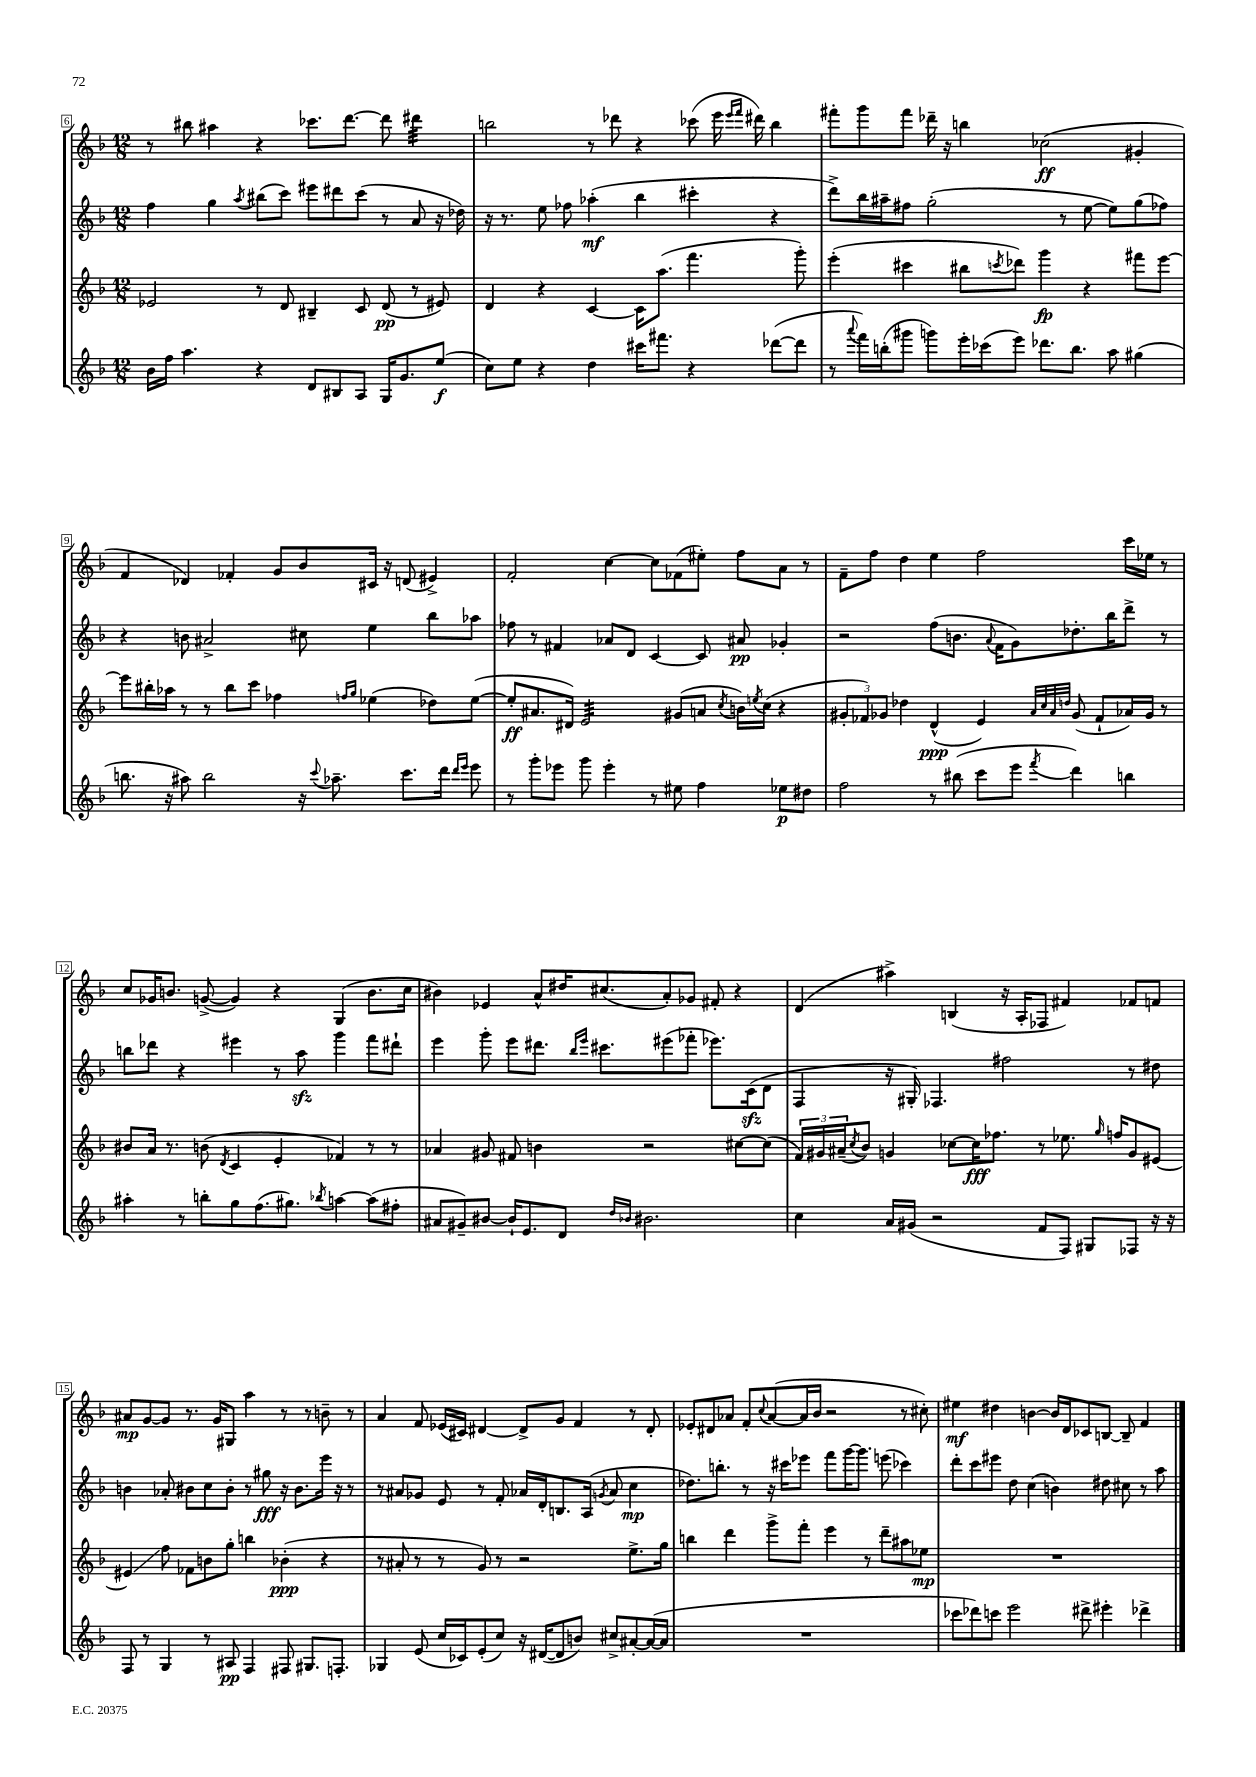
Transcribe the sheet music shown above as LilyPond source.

<<
\new StaffGroup <<
\new Staff = "s0" {
    \clef treble \key f \major \numericTimeSignature \time 12/8
    r8 bis''8 ais''4 r4 ces'''8. d'''8.~ d'''8 dis'''4:32 |
    b''2 r8 des'''8 r4 ces'''8( e'''16 \grace { e'''16 f'''16 } dis'''16) b''4 |
    fis'''8-. g'''8 fis'''8 des'''16-- r16 b''4 ces''2\ff( gis'4-. |
    f'4 des'4) fes'4-. g'8 bes'8 cis'16 r16 d'8( eis'4->) |
    f'2-. c''4~ c''8 fes'8( eis''8-.) f''8 a'8 r8 |
    f'8-- f''8 d''4 e''4 f''2 c'''16 ees''16 r8 |
    c''8 ges'16 b'8. g'8~->( g'4) r4 g4( b'8. c''16 |
    bis'4) ees'4 a'8-^ dis''16 cis''8.( a'8-.) ges'8 fis'8-. r4 |
    d'4( ais''4->) b4( r16 a16-. fes8 fis'4) fes'8 f'8 |
    ais'8\mp g'8~ g'8 r8. g'16 gis8 a''4 r8 r8 b'8-- r8 |
    a'4 f'8 ees'16( cis'16) dis'4~ dis'8-> g'8 f'4 r8 dis'8-. |
    ees'8-. dis'8 aes'8 f'8-. \appoggiatura { c''8 } aes'8~( aes'16 bes'16 r2 r8 cis''8-.) |
    eis''4\mf dis''4 b'4~ b'16 d'16 ces'8 b8~ b8-- f'4 \bar "|." |
}
\new Staff = "s1" {
    \clef treble \key f \major \numericTimeSignature \time 12/8
    f''4 g''4 \acciaccatura { a''8 } bis''8( c'''8) eis'''8 dis'''8 c'''8( r8 a'8 r16 des''16) |
    r16 r8. e''8 fes''8 aes''4-.\mf( bes''4 cis'''4-. r4 |
    d'''8->) bes''16 ais''16-- fis''8 g''2-.( r8 e''8~ e''8) g''8( fes''8) |
    r4 b'8 ais'2-> cis''8 e''4 bes''8 aes''8 |
    fes''8 r8 fis'4 aes'8 d'8 c'4~ c'8 ais'8\pp ges'4-. |
    r2 f''8( b'8. \appoggiatura { a'8 } f'16 g'8) des''8.-. bes''16 d'''8-> r8 |
    b''8 des'''8 r4 eis'''4 r8 a''8\sfz g'''4 f'''8 dis'''8-! |
    e'''4 g'''8-. e'''8 dis'''8. \grace { bes''16 e'''16 } cis'''8. eis'''8( fes'''8-. ees'''8.) c'16\sfz( d'8 |
    f4 r16 gis16-.) fes4. fis''2 r8 dis''8 |
    b'4 aes'8-. bis'8 c''8 bis'8-. r8 gis''8\fff r16 bis'8. e'''16 r16 r8 |
    r8 ais'8 ges'8 e'8 r8 f'8-. aes'16 d'16-. b8. a16( \acciaccatura { g'8 } aes'8 c''4\mp |
    des''8.) b''8.-. r8 r16 cis'''16 ees'''8 f'''8 g'''16~ g'''8. e'''8( ces'''4) |
    d'''8-. c'''8 eis'''8 d''8 c''4( b'4) dis''8 cis''8 r8 a''8 \bar "|." |
}
\new Staff = "s2" {
    \clef treble \key f \major \numericTimeSignature \time 12/8
    ees'2 r8 d'8 bis4-- c'8 d'8\pp( r8 eis'8) |
    d'4 r4 c'4~ c'16 a''8.( f'''4. g'''8-.) |
    e'''4-.( cis'''4 bis''8 \acciaccatura { c'''8 } des'''8) g'''4\fp r4 fis'''8 e'''8~ |
    e'''8 bis''16-. aes''16 r8 r8 bis''8 c'''8 fes''4 \grace { f''16 g''16 } ees''4( des''8) ees''8~( |
    ees''8-.\ff ais'8. dis'16) e'2:32 gis'8( a'8 \acciaccatura { c''8 } b'16) \acciaccatura { e''8 } c''16( r4 |
    \tuplet 3/2 { gis'8-. fes'8) ges'8 } des''4 d'4-^\ppp( e'4) \grace { a'32 c''32 a'32 d''32 } ges'8( fes'8-! aes'16) ges'16 r8 |
    bis'8 a'16 r8. b'8( \acciaccatura { d'8 } c'4 e'4-. fes'4) r8 r8 |
    aes'4 gis'8 fis'8 b'4 r2 cis''8~ cis''8( |
    \tuplet 3/2 { f'16) gis'16 ais'16--( } \acciaccatura { c''8 } bes'8) g'4 ces''8~ ces''16\fff fes''8. r8 ees''8. \grace { g''16 } f''16 g'8 eis'8~ |
    eis'4\glissando f''8 fes'8 b'8 g''8-. b''4 bes'4-.\ppp( r4 |
    r8 ais'8-. r8 r8 g'8) r8 r2 e''8.-> g''16 |
    b''4 d'''4 g'''8-> f'''8-. e'''4 r8 d'''8-- ais''8 ees''8\mp |
    R1. \bar "|." |
}
\new Staff = "s3" {
    \clef treble \key f \major \numericTimeSignature \time 12/8
    bes'16 f''16 a''4. r4 d'8 bis8 a8 g16 g'8. e''8\f( |
    c''8) e''8 r4 d''4 cis'''16 fis'''8. r4 des'''8~( des'''8 |
    r8 \appoggiatura { a'''8 } f'''16) b''16-.( gis'''8 g'''8) e'''16-. ces'''16( e'''8) des'''8. b''8. a''8 gis''4( |
    b''8. r16 ais''8) b''2 r16 \appoggiatura { c'''8 } aes''8.-- c'''8. d'''16 \grace { d'''16 e'''16 } e'''8 |
    r8 g'''8-. ees'''8 g'''8 ees'''4-. r8 eis''8 f''4 ees''8\p dis''8 |
    f''2 r8 bis''8( c'''8 e'''8 \acciaccatura { f'''8 } d'''4) b''4 |
    ais''4-. r8 b''8-. g''8 f''8.( gis''8.) \acciaccatura { bes''8 } a''4~ a''8( fis''8-. |
    ais'8 gis'8--) bis'8~ bis'16-! e'8. d'8 \grace { d''16 bes'16 } bis'2. |
    c''4 a'16 gis'16( r2 f'8 f8) gis8 fes8 r16 r16 |
    f8 r8 g4 r8 ais8\pp f4 fis8 gis8. f8.-. |
    ges4 e'8( c''16 ces'16) e'8-.( c''8) r16 dis'16~( dis'8 b'8) cis''8-> ais'8~-. ais'16~( ais'16 |
    R1. |
    ces'''8 des'''8) c'''8 e'''2 dis'''8-> eis'''4-. des'''4-> \bar "|." |
}
>>
>>
\layout { \context { \Score currentBarNumber = #6 \override BarNumber.stencil = #(make-stencil-boxer 0.1 0.3 ly:text-interface::print) } }
